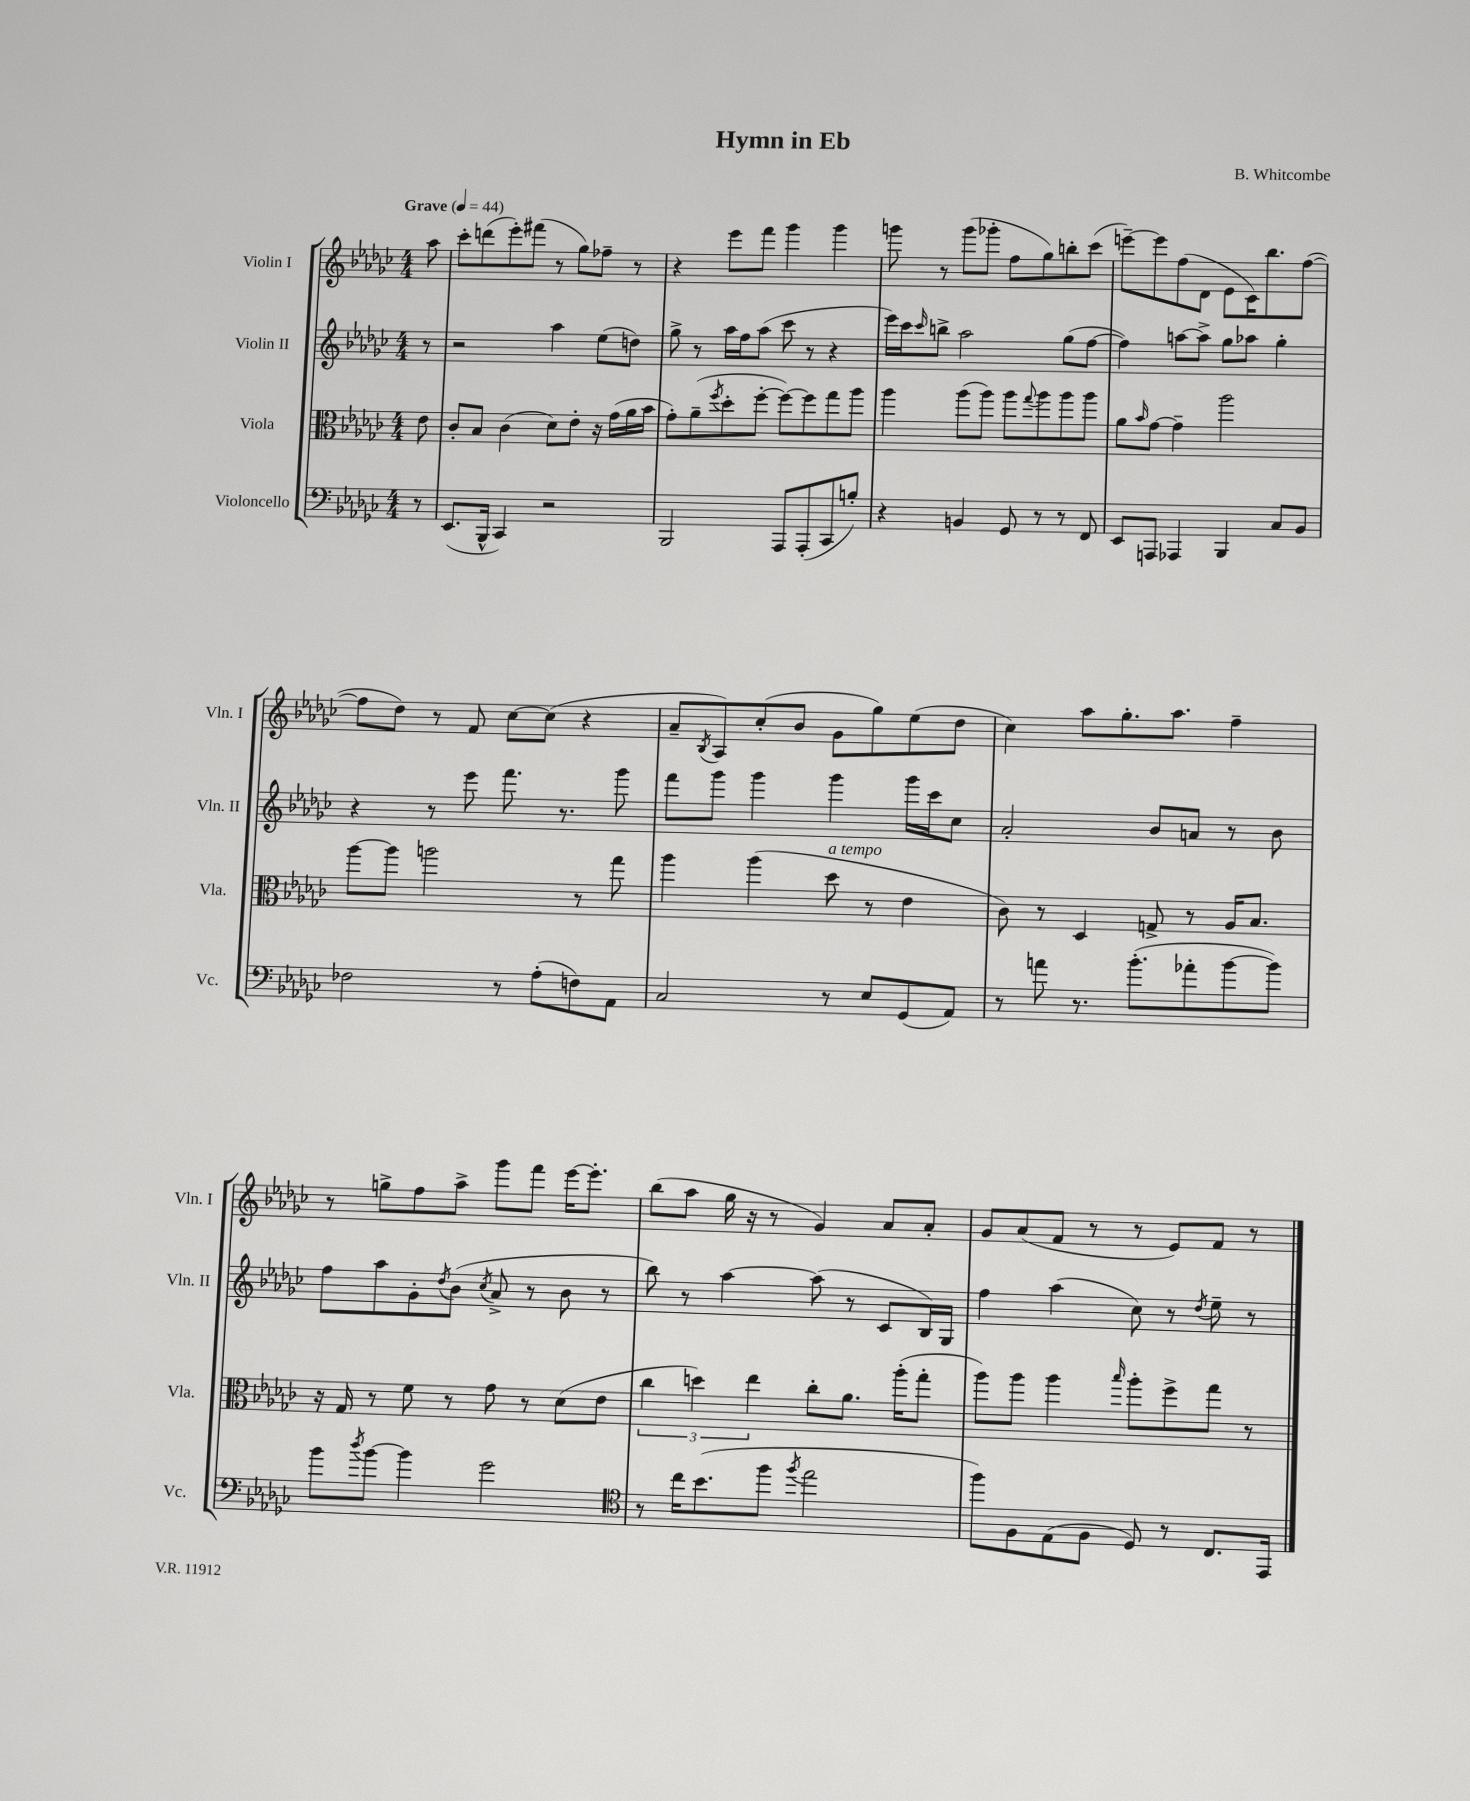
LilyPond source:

\header { title = "Hymn in Eb" composer = "B. Whitcombe" }
<<
\new StaffGroup <<
\new Staff = "s0" \with { instrumentName = "Violin I" shortInstrumentName = "Vln. I" } {
    \clef treble \key ges \major \numericTimeSignature \time 4/4 \partial 8 \tempo "Grave" 4 = 44
    aes''8 |
    ces'''8-. d'''8( ees'''8-.) fis'''8( r8 ges''8) fes''8-- r8 |
    r4 ees'''8 f'''8 ges'''4 ges'''4 |
    g'''8 r8 g'''8( ges'''8-. f''8 ges''8) b''8-. ces'''8( |
    e'''8~--) e'''8 f''8( des'8 ees'8 ces'16) bes''8. f''8~( |
    f''8 des''8) r8 f'8 ces''8~ ces''8( r4 |
    aes'8-- \acciaccatura { bes8 } aes8) ces''8-.( bes'8 ges'8 ges''8) ees''8( des''8 |
    ces''4) aes''8 ges''8.-. aes''8. f''4-- |
    r8 g''8-> f''8 aes''8-> ges'''8 f'''8 ees'''16~ ees'''8.-. |
    bes''8( aes''8 ges''16 r16 r8 ges'4) aes'8 aes'8-. |
    ges'8 aes'8( f'8 r8 r8 ees'8) f'8 r8 \bar "|." |
}
\new Staff = "s1" \with { instrumentName = "Violin II" shortInstrumentName = "Vln. II" } {
    \clef treble \key ges \major \numericTimeSignature \time 4/4 \partial 8
    r8 |
    r2 aes''4 ees''8( d''8) |
    ges''8-> r8 aes''16 f''16 aes''8( ces'''8 r8 r4 |
    ees'''16) ces'''16 \grace { ces'''16 } b''8-> aes''2 ges''8( f''8~ |
    f''4) a''8~ a''8-> ges''8 aes''8 ges''4-. |
    r4 r8 ees'''8 f'''8. r8. ges'''8 |
    f'''8 ges'''8 ges'''4 ges'''4 ges'''16 ces'''16 ces''8 |
    aes'2-. bes'8 a'8 r8 bes'8 |
    f''8 aes''8 ges'8-. \acciaccatura { des''8 } bes'8( \acciaccatura { ces''8 } aes'8-> r8 bes'8 r8 |
    bes''8) r8 aes''4~ aes''8( r8 ces'8 bes16) ges16 |
    f''4 aes''4( ces''8) r8 \acciaccatura { des''8 } ees''8-- r8 \bar "|." |
}
\new Staff = "s2" \with { instrumentName = "Viola" shortInstrumentName = "Vla." } {
    \clef alto \key ges \major \numericTimeSignature \time 4/4 \partial 8
    ees'8 |
    ces'8-. bes8 ces'4( des'8) ees'8-. r16 ges'16( aes'16 bes'16 |
    ges'8-.) aes'8--( \acciaccatura { f''8 } des''8-. f''8~-. f''8~) f''8 ges''8 aes''8 |
    aes''4 aes''8( aes''8) aes''8 \appoggiatura { ges''8 } aes''8 aes''8 aes''8 |
    aes'8 \grace { bes'16 } ges'8~ ges'4-- aes''2 |
    aes''8~ aes''8 a''2 r8 ges''8 |
    aes''4 aes''4( des''8^\markup { \italic "a tempo" } r8 ees'4 |
    ces'8) r8 des4 g8-> r8 aes16 bes8. |
    r16 ges16 r8 f'8 r8 ges'8 r8 des'8( ees'8 |
    \tuplet 3/2 { ces''4 d''4) ees''4 } ces''8-. aes'8. aes''16-.( ges''8-. |
    aes''8) aes''8 aes''4 \grace { bes''16 } aes''8-. f''8-> ges''8 r8 \bar "|." |
}
\new Staff = "s3" \with { instrumentName = "Violoncello" shortInstrumentName = "Vc." } {
    \clef bass \key ges \major \numericTimeSignature \time 4/4 \partial 8
    r8 |
    ees,8.( bes,,16-^ ces,4) r2 |
    bes,,2 aes,,8 aes,,8-.( ces,8 b8-.) |
    r4 b,4 ges,8 r8 r8 f,8 |
    ees,8 a,,8 aes,,4 bes,,4 ces8 bes,8 |
    fes2 r8 aes8-.( f8) aes,8 |
    ces2 r8 ees8 ges,8( aes,8) |
    r8 a'8 r8. bes'8.-.( aes'8-. bes'8~ bes'8) |
    bes'8 \acciaccatura { des''8 } bes'8~ bes'4 ges'2 |
    \clef tenor r8 ces''16 bes'8.( f''8 \acciaccatura { f''8 } ees''2 |
    f''8) f8 ees8( f8 des8) r8 ces8. ees,16 \bar "|." |
}
>>
>>
\layout { \context { \Score \remove "Bar_number_engraver" } }
